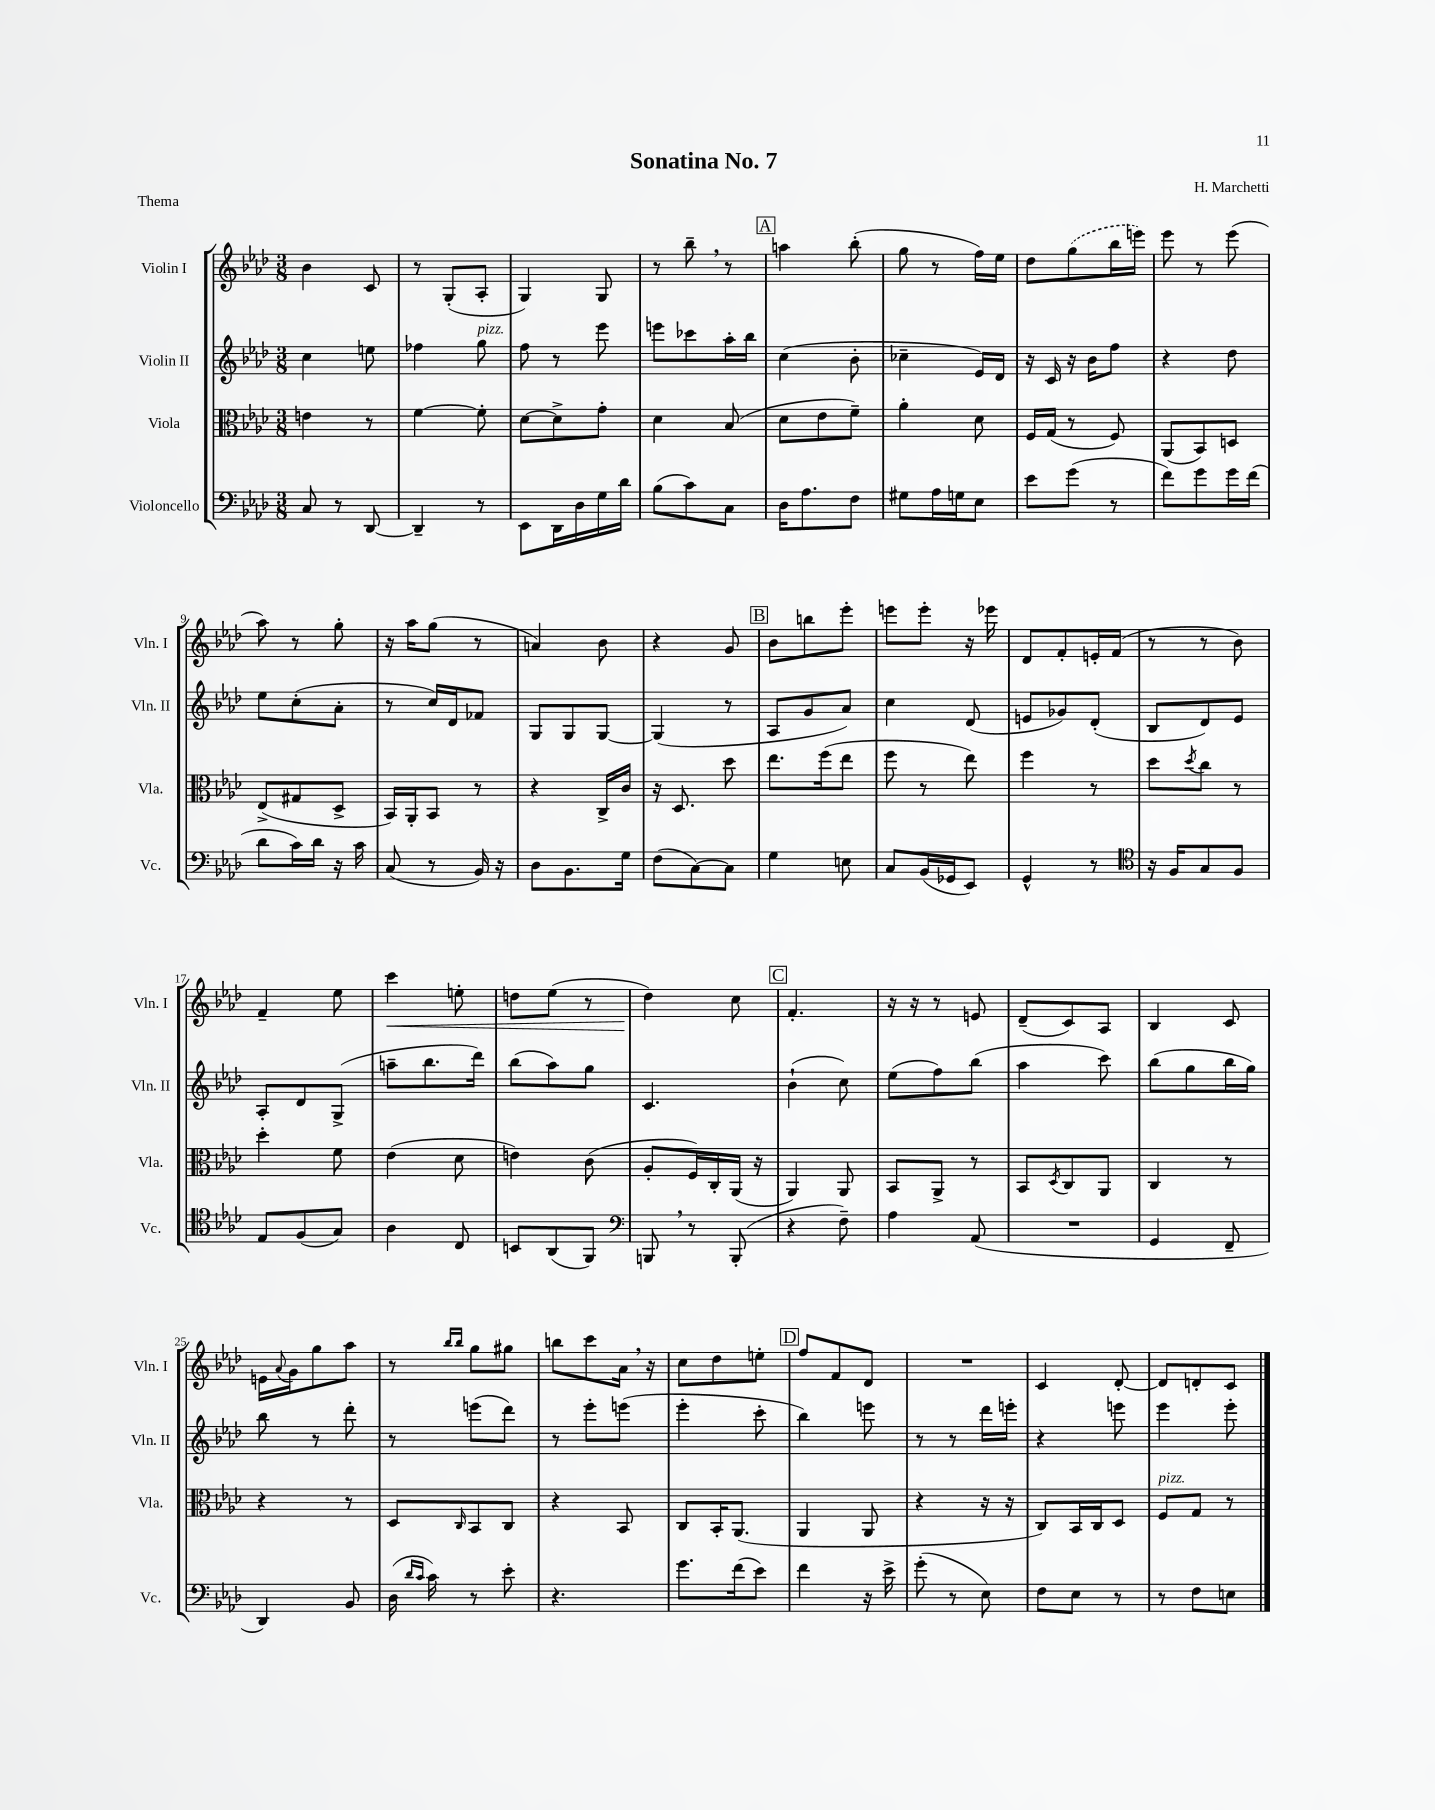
\header { title = "Sonatina No. 7" composer = "H. Marchetti" piece = "Thema" }
<<
\new StaffGroup <<
\new Staff = "s0" \with { instrumentName = "Violin I" shortInstrumentName = "Vln. I" } {
    \clef treble \key aes \major \numericTimeSignature \time 3/8
    bes'4 c'8 |
    r8 g8-.( aes8-. |
    g4) g8 |
    r8 bes''8-- \breathe r8 |
    \mark \markup { \box "A" } a''4 bes''8-.( |
    g''8 r8 f''16) ees''16 |
    des''8 \once \slurDashed g''8( bes''16 e'''16) |
    ees'''8 r8 ees'''8( |
    aes''8) r8 g''8-. |
    r16 aes''16 g''8( r8 |
    a'4) bes'8 |
    r4 g'8 |
    \mark \markup { \box "B" } bes'8 b''8 ees'''8-. |
    e'''8 e'''8-. r16 ees'''16 |
    des'8 f'8-. e'16-. f'16( |
    r8 r8 bes'8) |
    f'4-- ees''8 |
    c'''4\< e''8-. |
    d''8 ees''8( r8 |
    des''4\!) c''8 |
    \mark \markup { \box "C" } f'4.-. |
    r16 r16 r8 e'8 |
    des'8--( c'8) aes8 |
    bes4 c'8 |
    e'16 \appoggiatura { aes'8 } g'16 g''8 aes''8 |
    r8 \grace { bes''16 bes''16 } g''8 gis''8 |
    b''8 c'''8 aes'16 \breathe r16 |
    c''8 des''8 e''8-. |
    \mark \markup { \box "D" } f''8 f'8 des'8 |
    R4. |
    c'4 des'8~-. |
    des'8 d'8-. c'8 \bar "|." |
}
\new Staff = "s1" \with { instrumentName = "Violin II" shortInstrumentName = "Vln. II" } {
    \clef treble \key aes \major \numericTimeSignature \time 3/8
    c''4 e''8 |
    fes''4 g''8^\markup { \italic "pizz." } |
    f''8 r8 ees'''8 |
    e'''8 ces'''8 aes''16-. bes''16 |
    \mark \markup { \box "A" } c''4( bes'8-. |
    ces''4-- ees'16) des'16 |
    r16 c'16 r16 bes'16 f''8 |
    r4 des''8 |
    ees''8 c''8-.( aes'8-. |
    r8 c''16) des'16 fes'8 |
    g8 g8 g8~ |
    g4( r8 |
    \mark \markup { \box "B" } aes8 g'8 aes'8) |
    c''4 des'8( |
    e'8 ges'8) des'8-.( |
    bes8 des'8) ees'8 |
    aes8-. des'8 g8->( |
    a''8-- bes''8. des'''16) |
    bes''8( aes''8) g''8 |
    c'4. |
    \mark \markup { \box "C" } bes'4-!( c''8) |
    ees''8( f''8) bes''8( |
    aes''4 c'''8) |
    bes''8( g''8 bes''16 g''16) |
    bes''8 r8 des'''8-. |
    r8 e'''8( des'''8) |
    r8 ees'''8-. e'''8( |
    ees'''4-. c'''8-. |
    \mark \markup { \box "D" } bes''4) e'''8 |
    r8 r8 des'''16 e'''16-. |
    r4 e'''8 |
    ees'''4 ees'''8-. \bar "|." |
}
\new Staff = "s2" \with { instrumentName = "Viola" shortInstrumentName = "Vla." } {
    \clef alto \key aes \major \numericTimeSignature \time 3/8
    e'4 r8 |
    f'4~ f'8-. |
    des'8~ des'8-> g'8-. |
    des'4 bes8( |
    \mark \markup { \box "A" } des'8 ees'8 f'8--) |
    aes'4-. des'8 |
    f16 g16( r8 f8) |
    aes,8( bes,8) d8 |
    ees8->( gis8 des8-> |
    bes,16) aes,16-. bes,8 r8 |
    r4 c16-> c'16 |
    r16 des8. des''8 |
    \mark \markup { \box "B" } ees''8. f''16( ees''8 |
    f''8 r8 ees''8) |
    f''4 r8 |
    des''8 \acciaccatura { des''8 } c''8 r8 |
    des''4-. f'8 |
    ees'4( des'8 |
    e'4) c'8( |
    aes8-. f16) c16-. aes,16( r16 |
    \mark \markup { \box "C" } aes,4) aes,8 |
    bes,8 aes,8-> r8 |
    bes,8 \acciaccatura { des8 } c8 aes,8 |
    c4 r8 |
    r4 r8 |
    des8 \grace { c16 } bes,8 c8 |
    r4 bes,8 |
    c8 bes,16-. aes,8.( |
    \mark \markup { \box "D" } aes,4 aes,8 |
    r4 r16 r16 |
    c8) bes,16 c16 des8 |
    f8^\markup { \italic "pizz." } g8 r8 \bar "|." |
}
\new Staff = "s3" \with { instrumentName = "Violoncello" shortInstrumentName = "Vc." } {
    \clef bass \key aes \major \numericTimeSignature \time 3/8
    c8 r8 des,8~ |
    des,4-- r8 |
    ees,8 des,16 des16 g16 des'16 |
    bes8( c'8) c8 |
    \mark \markup { \box "A" } des16 aes8. f8 |
    gis8 aes16 g16 ees8 |
    ees'8 g'8( r8 |
    f'8) g'8 g'16 f'16( |
    des'8 c'16) des'16 r16 c'16 |
    c8( r8 bes,16) r16 |
    des8 bes,8. g16 |
    f8( c8~) c8 |
    \mark \markup { \box "B" } g4 e8 |
    c8 bes,16( ges,16 ees,8) |
    g,4-^ r8 |
    \clef tenor r16 f16 g8 f8 |
    ees8 f8( g8) |
    aes4 c8 |
    b,8 aes,8( f,8) |
    \clef bass b,,8 \breathe r8 b,,8-.( |
    \mark \markup { \box "C" } r4 f8--) |
    aes4 aes,8( |
    R4. |
    g,4 f,8-- |
    des,4) bes,8 |
    des16( \grace { des'16 c'16 } c'16) r8 ees'8-. |
    r4. |
    g'8. f'16( ees'8) |
    \mark \markup { \box "D" } f'4 r16 ees'16-> |
    g'8-.( r8 ees8) |
    f8 ees8 r8 |
    r8 f8 e8 \bar "|." |
}
>>
>>
